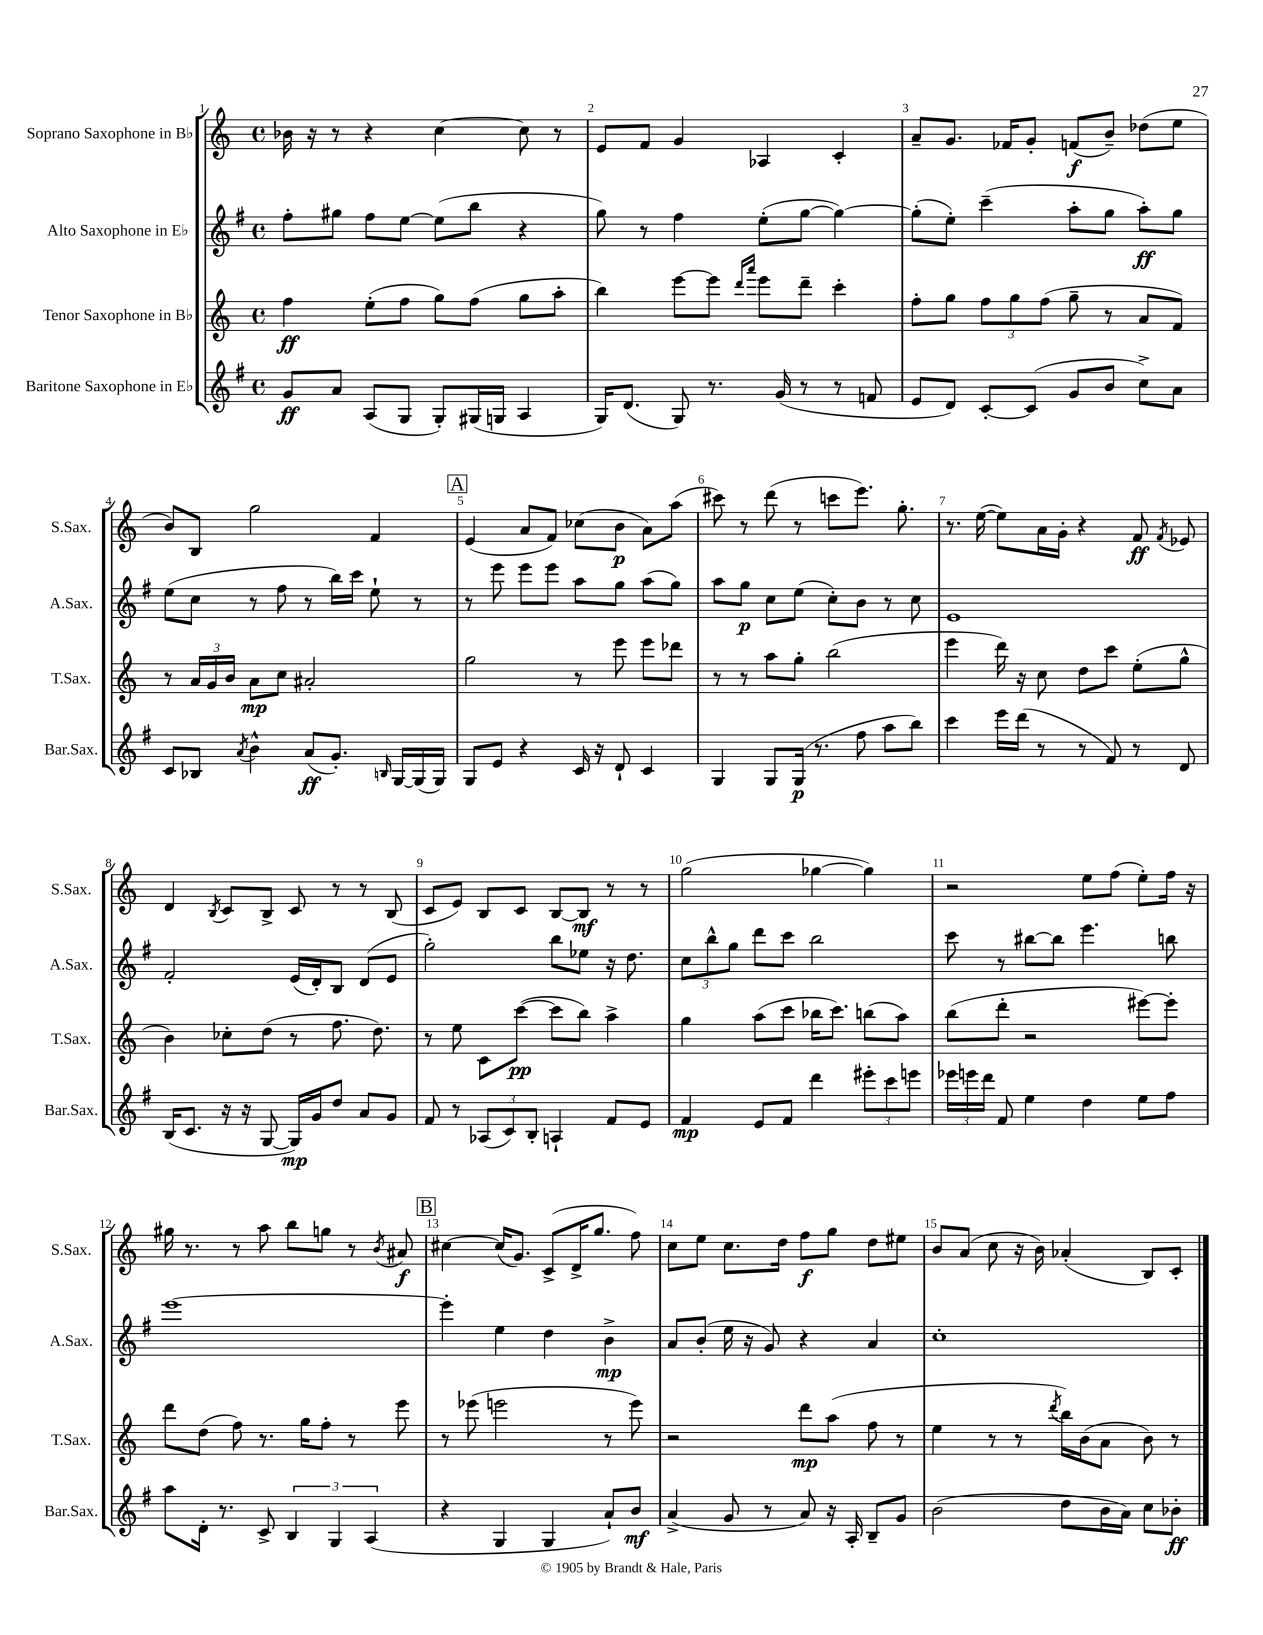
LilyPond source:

<<
\new StaffGroup <<
\new Staff = "s0" \with { instrumentName = "Soprano Saxophone in Bb" shortInstrumentName = "S.Sax." } {
    \clef treble \key c \major \defaultTimeSignature \time 4/4
    \autoBeamOff bes'16 r16 r8 r4 c''4~ c''8 r8 |
    e'8[ f'8] g'4 aes4 c'4-. |
    a'8[-- g'8.] fes'16[ g'8]-. f'8[\f( b'8]--) des''8[( e''8] |
    b'8[) b8] g''2 f'4 |
    \mark \markup { \box "A" } e'4( a'8[ f'8]) ces''8[( b'8]\p a'8[) a''8]( |
    cis'''8) r8 d'''8( r8 c'''8[ e'''8.]) g''8.-. |
    r8. e''16~( e''8[) a'16 g'16]-. r4 f'8\ff \acciaccatura { f'8 } ees'8 |
    d'4 \acciaccatura { b8 } c'8[ b8]-> c'8 r8 r8 b8( |
    c'8[ e'8]) b8[ c'8] b8[~ b8]\mf r8 r8 |
    g''2( ges''4~ ges''4) |
    r2 e''8[ f''8]( e''8[-.) f''16] r16 |
    gis''16 r8. r8 a''8 b''8[ g''8] r8 \acciaccatura { b'8 } ais'8\f |
    \mark \markup { \box "B" } cis''4~ cis''16[( g'8.]) c'8[->( d'16-> g''8.] f''8) |
    c''8[ e''8] c''8.[ d''16] f''8[\f g''8] d''8[ eis''8] |
    b'8[ a'8]( c''8 r16 b'16) aes'4-.( b8[) c'8]-. \bar "|." |
}
\new Staff = "s1" \with { instrumentName = "Alto Saxophone in Eb" shortInstrumentName = "A.Sax." } {
    \clef treble \key g \major \defaultTimeSignature \time 4/4
    \autoBeamOff fis''8[-. gis''8] fis''8[ e''8]~ e''8[( b''8] r4 |
    g''8) r8 fis''4 e''8[-.( g''8]~ g''4~) |
    g''8[-.( e''8]-.) c'''4--( a''8[-. g''8] a''8[-.\ff) g''8] |
    e''8[( c''8] r8 fis''8 r8 b''16[) c'''16] e''8-! r8 |
    \mark \markup { \box "A" } r8 e'''8 e'''8[ e'''8] a''8[ g''8] a''8[( g''8]) |
    a''8[ g''8]\p c''8[ e''8]( c''8[-.) b'8] r8 c''8 |
    e'1 |
    fis'2-. e'16[( d'16-.) b8] d'8[( e'8] |
    g''2-.) b''8[ ees''8] r16 d''8. |
    \tuplet 3/2 { c''8[ b''8-^ g''8] } d'''8[ c'''8] b''2 |
    c'''8 r8 bis''8[~ bis''8] e'''4. b''8 |
    e'''1~ |
    \mark \markup { \box "B" } e'''4-. e''4 d''4 b'4->\mp |
    a'8[ b'8]-.( e''16 r16 g'8) r4 a'4 |
    c''1-. \bar "|." |
}
\new Staff = "s2" \with { instrumentName = "Tenor Saxophone in Bb" shortInstrumentName = "T.Sax." } {
    \clef treble \key c \major \defaultTimeSignature \time 4/4
    \autoBeamOff f''4\ff e''8[-.( f''8] g''8[) f''8]( g''8[ a''8]-. |
    b''4) e'''8[~ e'''8] \grace { d'''16[ a'''16] } e'''8[ d'''8]-- c'''4-. |
    f''8[-. g''8] \tuplet 3/2 { f''8[ g''8 f''8]( } g''8-- r8 a'8[ f'8]) |
    r8 \tuplet 3/2 { a'16[ g'16 b'16] } a'8[\mp c''8] ais'2-. |
    \mark \markup { \box "A" } g''2 r8 e'''8 e'''8[ des'''8] |
    r8 r8 a''8[ g''8]-. b''2( |
    e'''4 d'''16) r16 c''8 d''8[ c'''8] e''8[-.( g''8]-^ |
    b'4) ces''8[-. d''8]( r8 f''8. d''8.) |
    r8 e''8 c'8[ c'''8]~\pp( c'''8[ b''8]) a''4-> |
    g''4 a''8[( c'''8] bes''16[ c'''8.]) b''8[( a''8]) |
    b''8[( d'''8]-. r2 eis'''8[~) eis'''8]-. |
    d'''8[ d''8]( f''8) r8. g''16[ f''8]-. r8 e'''8 |
    \mark \markup { \box "B" } r8 ees'''8( e'''2 r8 e'''8) |
    r2 d'''8[\mp a''8]( f''8 r8 |
    e''4 r8 r8 \acciaccatura { d'''8 } b''16[) b'16( a'8] b'8) r8 \bar "|." |
}
\new Staff = "s3" \with { instrumentName = "Baritone Saxophone in Eb" shortInstrumentName = "Bar.Sax." } {
    \clef treble \key g \major \defaultTimeSignature \time 4/4
    \autoBeamOff g'8[\ff a'8] a8[( g8] g8[-.) gis16( g16] a4 |
    g16[) d'8.]( g8) r8. g'16( r8 r8 f'8 |
    e'8[ d'8]) c'8[~-. c'8]( g'8[ b'8] c''8[->) a'8] |
    c'8[ bes8] \acciaccatura { a'8 } b'4-^ a'8[\ff( g'8.]-.) \grace { b16 } g16[~ g16( g16]) |
    \mark \markup { \box "A" } g8[ e'8] r4 c'16 r16 d'8-! c'4 |
    g4 g8[ g16]\p( r8. fis''8 a''8[ b''8]) |
    c'''4 e'''16[ d'''16]( r8 r8 fis'8) r8 d'8 |
    b16[( c'8.] r16 r16 g8~ g16[\mp) g'16 d''8] a'8[ g'8] |
    fis'8 r8 \tuplet 3/2 { aes8[( c'8) b8]-. } a4-! fis'8[ e'8] |
    fis'4\mp e'8[ fis'8] d'''4 \tuplet 3/2 { eis'''8[-. c'''8 e'''8] } |
    \tuplet 3/2 { ees'''16[ e'''16 d'''16] } fis'8 e''4 d''4 e''8[ fis''8] |
    a''8[ d'16]-. r8. c'8-> \tuplet 3/2 { b4 g4 a4( } |
    \mark \markup { \box "B" } r4 g4 g4 a'8[-!) b'8]\mf |
    a'4->( g'8 r8 a'8) r16 a16-. b8[-- g'8] |
    b'2( d''8[ b'16 a'16]) c''8[ bes'8]-.\ff \bar "|." |
}
>>
>>
\layout { \context { \Score \override BarNumber.break-visibility = ##(#f #t #t) barNumberVisibility = #all-bar-numbers-visible } }
